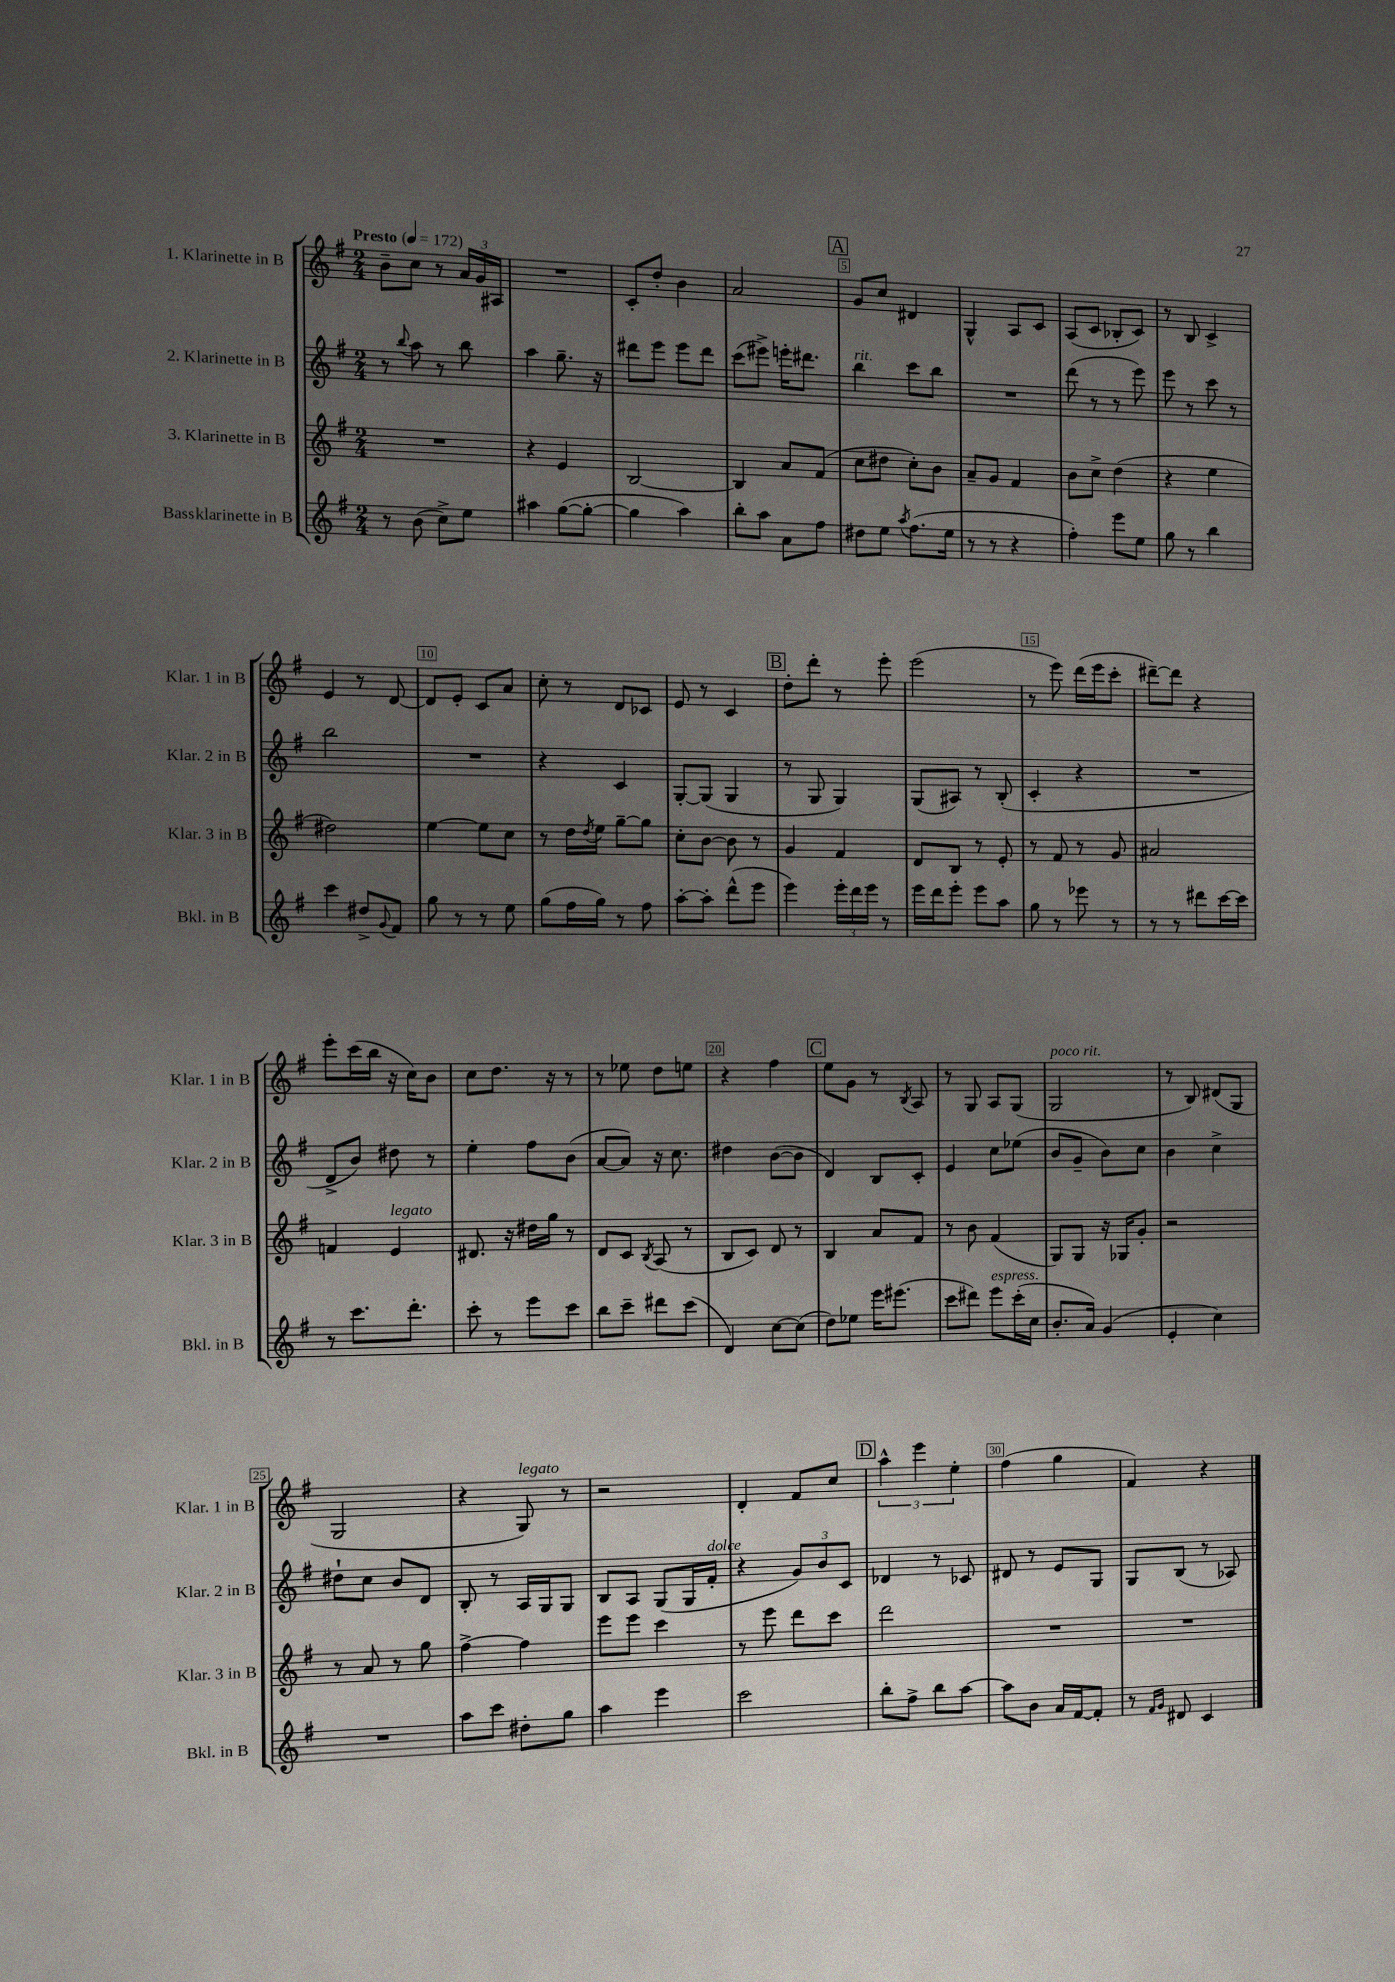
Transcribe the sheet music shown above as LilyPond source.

<<
\new StaffGroup <<
\new Staff = "s0" \with { instrumentName = "1. Klarinette in B" shortInstrumentName = "Klar. 1 in B" } {
    \clef treble \key g \major \numericTimeSignature \time 2/4 \tempo "Presto" 4 = 172
    b'8-- c''8 r8 \tuplet 3/2 { a'16 g'16 ais16 } |
    R2 |
    c'8-. d''8-. b'4 |
    a'2 |
    \mark \markup { \box "A" } g'8 c''8 dis'4 |
    g4-^ a8 c'8 |
    a8( c'8 bes8-. c'8) |
    r8 b8 c'4-> |
    e'4 r8 d'8~ |
    d'8 e'8-. c'8 a'8 |
    c''8-. r8 d'8 ces'8 |
    e'8 r8 c'4 |
    \mark \markup { \box "B" } d''8-. d'''8-. r8 e'''8-. |
    e'''2( |
    r8 e'''8) d'''16( e'''16 c'''8-. |
    dis'''8~--) dis'''8 r4 |
    e'''8-. c'''16( b''16 r16 c''16) b'8 |
    c''8 d''8. r16 r8 |
    r8 ees''8 d''8 e''8 |
    r4 fis''4 |
    \mark \markup { \box "C" } e''8 g'8 r8 \acciaccatura { b8 } a8 |
    r8 g8 a8 g8( |
    g2^\markup { \italic "poco rit." } |
    r8 b8) dis'8( g8 |
    g2 |
    r4 g8^\markup { \italic "legato" }) r8 |
    r2 |
    d'4-. fis'8 c''8 |
    \mark \markup { \box "D" } \tuplet 3/2 { a''4-^ e'''4 e''4-. } |
    fis''4( g''4 |
    fis'4) r4 \bar "|." |
}
\new Staff = "s1" \with { instrumentName = "2. Klarinette in B" shortInstrumentName = "Klar. 2 in B" } {
    \clef treble \key g \major \numericTimeSignature \time 2/4
    r8 \appoggiatura { b''8 } a''8 r8 b''8 |
    a''4 g''8.-- r16 |
    dis'''8 e'''8 e'''8 dis'''8 |
    c'''8( eis'''8->) e'''16-. dis'''8. |
    \mark \markup { \box "A" } b''4^\markup { \italic "rit." } c'''8 b''8 |
    R2 |
    d'''8( r8 r8 e'''8) |
    e'''8 r8 c'''8 r8 |
    b''2 |
    R2 |
    r4 c'4 |
    g8~-. g8( g4 |
    \mark \markup { \box "B" } r8 g8 g4) |
    g8( ais8) r8 b8-.( |
    c'4-. r4 |
    R2 |
    d'8-> b'8) dis''8 r8 |
    e''4-. fis''8 b'8( |
    a'8~ a'8) r16 c''8. |
    dis''4 b'8~( b'8 |
    \mark \markup { \box "C" } d'4) b8 c'8-. |
    e'4 c''8 ees''8( |
    b'8 g'8-- b'8) c''8 |
    b'4 c''4-> |
    dis''8-! c''8 b'8 d'8 |
    b8-. r8 a16 g16 g8 |
    b8 a8 g8( g16 fis'16-.^\markup { \italic "dolce" } |
    r4 \tuplet 3/2 { g'8) b'8 c'8 } |
    \mark \markup { \box "D" } des'4 r8 ces'8 |
    dis'8 r8 e'8 g8 |
    g8 b8( r8 aes8) \bar "|." |
}
\new Staff = "s2" \with { instrumentName = "3. Klarinette in B" shortInstrumentName = "Klar. 3 in B" } {
    \clef treble \key g \major \numericTimeSignature \time 2/4
    R2 |
    r4 e'4 |
    b2~ |
    b4 a'8 fis'8( |
    \mark \markup { \box "A" } c''8 dis''8 c''8-.) b'8 |
    a'8-- g'8 fis'4 |
    b'8 c''8-> d''4( |
    r4 e''4 |
    dis''2) |
    e''4~ e''8 c''8 |
    r8 d''16 \acciaccatura { d''8 } e''16 g''8~-- g''8 |
    c''8-. b'8~ b'8 r8 |
    \mark \markup { \box "B" } g'4 fis'4 |
    d'8 b8 r8 e'8-. |
    r8 fis'8 r8 g'8 |
    ais'2 |
    f'4 e'4^\markup { \italic "legato" } |
    dis'8. r16 dis''16 g''16 r8 |
    d'8 c'8 \acciaccatura { b8 } a8( r8 |
    b8 c'8) d'8 r8 |
    \mark \markup { \box "C" } b4 a'8 fis'8 |
    r8 b'8 fis'4( |
    g8) g8 r16 ges16 g'8-. |
    r2 |
    r8 a'8 r8 g''8 |
    fis''4~-> fis''4 |
    e'''8 e'''8 c'''4 |
    r8 e'''8 d'''8 c'''8 |
    \mark \markup { \box "D" } d'''2 |
    R2 |
    R2 \bar "|." |
}
\new Staff = "s3" \with { instrumentName = "Bassklarinette in B" shortInstrumentName = "Bkl. in B" } {
    \clef treble \key g \major \numericTimeSignature \time 2/4
    r8 b'8( c''8->) e''8 |
    ais''4 g''8~( g''8~-. |
    g''4 a''4) |
    b''8-. a''8 a'8 fis''8 |
    \mark \markup { \box "A" } dis''8 e''8 \acciaccatura { a''8 } fis''8.( e''16 |
    r8 r8 r4 |
    fis''4-.) e'''8 e''8 |
    g''8 r8 b''4 |
    c'''4 dis''8-> \appoggiatura { g'8 } fis'8 |
    g''8 r8 r8 e''8 |
    g''8( fis''16 g''16) r8 fis''8 |
    a''8~-. a''8-. d'''8-^( e'''8 |
    \mark \markup { \box "B" } e'''4) \tuplet 3/2 { e'''16-. d'''16 e'''16 } r8 |
    e'''16 d'''16 e'''8-. e'''8 a''8 |
    g''8 r8 ees'''8 r8 |
    r8 r8 dis'''8 c'''16~ c'''16 |
    r8 c'''8. d'''8.-. |
    c'''8-. r8 e'''8 c'''8 |
    b''8 c'''8-- dis'''8 c'''8( |
    d'4) c''8~ c''8( |
    \mark \markup { \box "C" } d''8) ees''8 e'''16 eis'''8.( |
    c'''8 dis'''8) e'''8^\markup { \italic "espress." } c'''16-.( c''16 |
    b'8.-. a'16) g'4( |
    e'4-. c''4) |
    R2 |
    a''8 c'''8 dis''8-. g''8 |
    a''4 e'''4 |
    c'''2 |
    \mark \markup { \box "D" } b''8-. fis''8-> b''8 a''8~ |
    a''8 b'8 a'16 fis'16~ fis'8-. |
    r8 \grace { fis'16 g'16 } dis'8 c'4 \bar "|." |
}
>>
>>
\layout { \context { \Score \override BarNumber.break-visibility = ##(#f #t #t) barNumberVisibility = #(every-nth-bar-number-visible 5) \override BarNumber.stencil = #(make-stencil-boxer 0.1 0.3 ly:text-interface::print) } }
